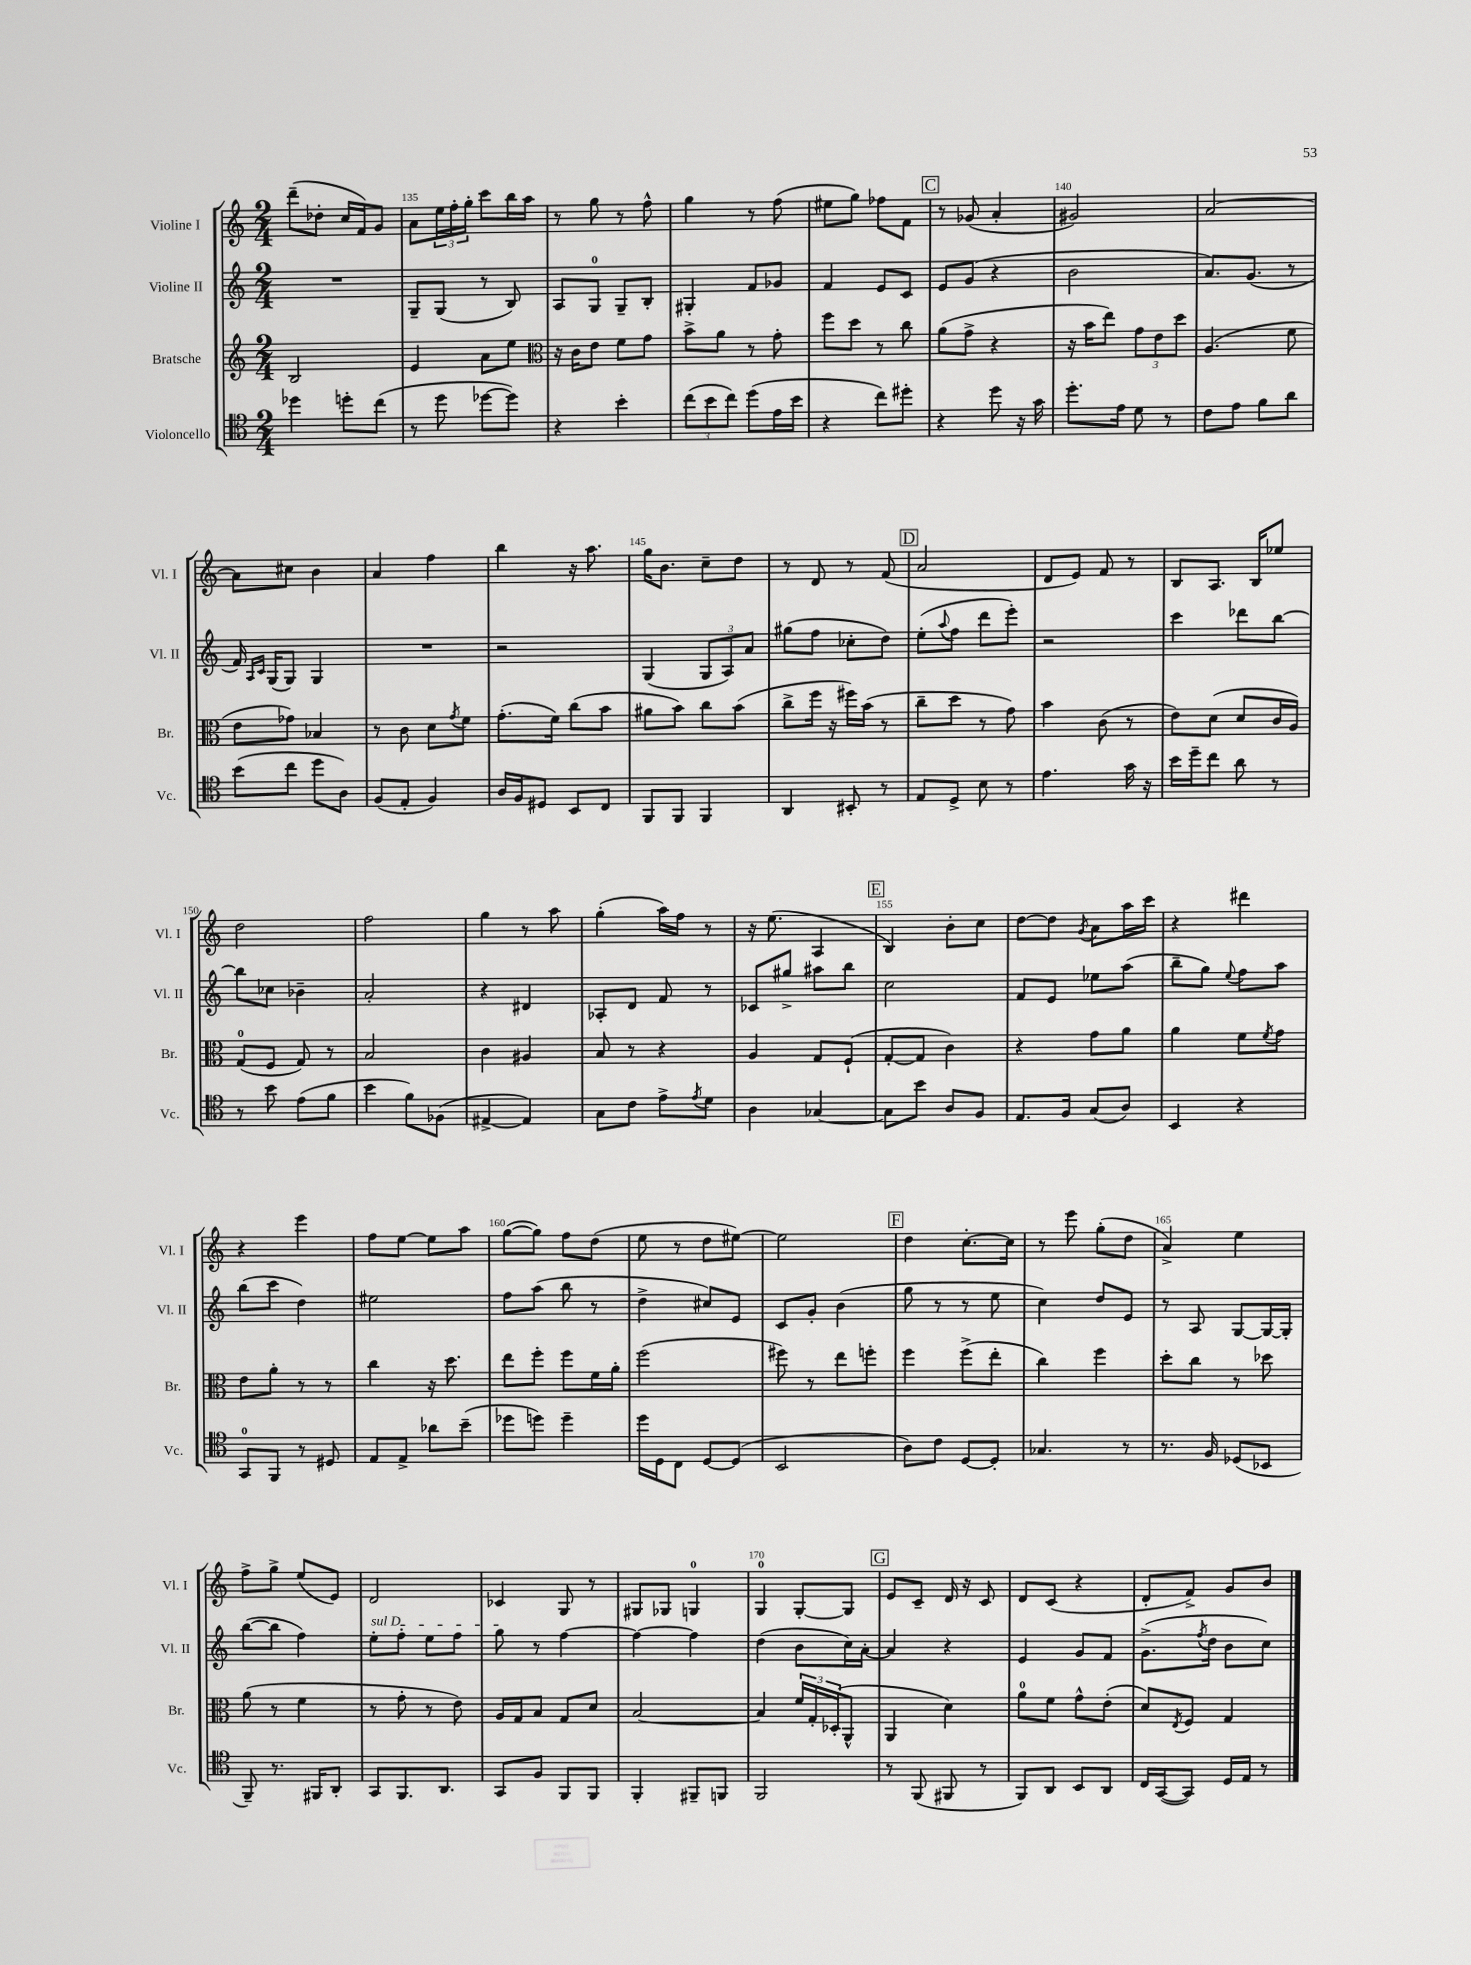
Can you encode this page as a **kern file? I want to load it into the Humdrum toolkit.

**kern	**kern	**kern	**kern
*staff4	*staff3	*staff2	*staff1
*clefC4	*clefG2	*clefG2	*clefG2
*k[]	*k[]	*k[]	*k[]
*M2/4	*M2/4	*M2/4	*M2/4
4dd-	2B	2r	(8ddd~
.	.	.	8dd-'
8dd'	.	.	16cc
.	.	.	16f)
(8cc	.	.	8g
=	=	=	=
8r	4e	8G~	8a
8dd	.	(8G	24ee
.	.	.	24ff'
.	.	.	24gg'
[8dd-	8a	8r	8ccc
8dd-])	8ee	8B)	16bb
.	.	.	16aa
=	=	=	=
*	*clefC3	*	*
4r	16r	8A	8r
.	16c	.	.
.	8e	8G	8gg
4b'	8f	8G~	8r
.	8g	8B'	8ff^^
=	=	=	=
(12cc	8b^	4G#'	4gg
12b	.	.	.
.	8a	.	.
12cc)	.	.	.
(8dd	8r	8f	8r
16e	8g'	8g-	(8ff
16b	.	.	.
=	=	=	=
4r	8ff	4f	8ee#
.	8dd	.	8gg)
8cc)	8r	8e	8ff-
8dd#'	8cc	8c	8f
=	=	=	=
4r	(8a	8e	8r
.	8g^	(8g	(8g-
8dd	4r	4r	4a'
16r	.	.	.
16g	.	.	.
=	=	=	=
8.dd'	16r	2b	2g#)
.	16b	.	.
.	8ee)	.	.
16e	.	.	.
8d	12g	.	.
.	12e	.	.
8r	.	.	.
.	12dd	.	.
=	=	=	=
8c	(4.A	8.a)	[2a
8e	.	.	.
.	.	(8.g	.
8f	.	.	.
8a	8f	8r	.
=	=	=	=
(8b	8e	16f)	8a]
.	.	16qqA	.
.	.	16qqc	.
.	.	(16G	.
8cc	8g-)	8G)	8cc#
8dd	4B-	4G	4b
8A)	.	.	.
=	=	=	=
(8F	8r	2r	4a
8E'	8c	.	.
4F)	8d	.	4ff
.	8qg	.	.
.	8f	.	.
=	=	=	=
16A	(8.g'	2r	4bb
16F	.	.	.
8D#	.	.	.
.	16f)	.	.
8BB	(8cc	.	16r
.	.	.	8.aa
8C	8b	.	.
=	=	=	=
8FF	8a#	(4G	16gg
.	.	.	8.b
8FF	8b)	.	.
4FF	8cc	12G	8cc~
.	.	12A)	.
.	(8b	.	8dd
.	.	12a	.
=	=	=	=
4AA	8cc^	(8gg#	8r
.	16ff	8ff	8d
.	16r	.	.
8BB#'	16ff#)	8cc-'	8r
.	(16b	.	.
8r	8r	8dd)	(8f
=	=	=	=
8E	8cc~	(8ee'	2a
.	.	8qqaa	.
8D^	8dd	8ff	.
8B	8r	8ddd	.
8r	8g)	8eee')	.
=	=	=	=
4.e	4b	2r	8d
.	.	.	8e)
.	(8c	.	8f
16g	8r	.	8r
16r	.	.	.
=	=	=	=
16b	8e)	4ccc	8B
16dd~	.	.	.
8cc	(8d	.	8.A
8a	8d	8ddd-	.
.	.	.	16B
8r	16c	[8bb	8ee-
.	16A)	.	.
=	=	=	=
8r	(8G	8bb]	2dd
8b	8F	8cc-	.
(8e	8G)	4b-~	.
8f	8r	.	.
=	=	=	=
4b	2B	2a'	2ff
8f)	.	.	.
(8F-	.	.	.
=	=	=	=
[4E#^	4c	4r	4gg
4E#])	4A#	4d#	8r
.	.	.	8aa
=	=	=	=
8G	8B	8A-'	(4gg'
8c	8r	8d	.
8e^	4r	8f	16aa)
.	.	.	16ff
8qe	.	.	.
8d	.	8r	8r
=	=	=	=
4A	4A	8c-	16r
.	.	.	(8.ee
.	.	8gg#^	.
[4G-	8G	8aa#	4A
.	(8F`	8bb	.
=	=	=	=
8G-]	[8G'	2cc	4B)
8b	8G]	.	.
8A	4c)	.	8b'
8F	.	.	8cc
=	=	=	=
8.E	4r	8f	[8dd
.	.	8e	8dd]
16F	.	.	.
.	.	.	8qg
(8G	8g	8ee-	8a
8A)	8a	(8aa	16aa
.	.	.	16ccc
=	=	=	=
4BB	4a	8bb~	4r
.	.	8gg)	.
.	.	8qqee	.
4r	8f	8ff	4ddd#
.	8qf	.	.
.	8g	8aa	.
=	=	=	=
8GG	8e	(8bb	4r
8FF	8a'	8ccc	.
8r	8r	4dd)	4eee
8D#	8r	.	.
=	=	=	=
8E	4cc	2ee#	8ff
8E^	.	.	[8ee
8a-	16r	.	8ee]
.	8.dd	.	.
(8b~	.	.	8aa
=	=	=	=
8dd-	8ee	8ff	([8gg
8dd)	8ff'	(8aa	8gg])
4dd~	8ff	8bb	8ff
.	16f	8r	(8dd
.	16a'	.	.
=	=	=	=
16dd	(2ff	4dd^	8ee
16D	.	.	.
8C	.	.	8r
[8D	.	8cc#)	8dd
(8D]	.	8e	[8ee#)
=	=	=	=
2BB	8ff#)	8c	2ee#]
.	8r	8g'	.
.	8ee	(4b	.
.	8ff'	.	.
=	=	=	=
8A)	4ff	8gg	4dd
8c	.	8r	.
[8D	(8ff^	8r	[8.cc'
8D']	8ee'	8ee	.
.	.	.	16cc]
=	=	=	=
4.G-	4cc)	4cc)	8r
.	.	.	8eee
.	4ff	8dd	(8gg'
8r	.	8e	8dd
=	=	=	=
8.r	8dd'	8r	4a^)
.	8cc	8A	.
16F	.	.	.
(8D-	8r	[8G	4ee
8BB-	8dd-	16G_	.
.	.	16G']	.
=	=	=	=
8FF~)	(8a	([8bb	8ff^
8.r	8r	8bb]	8gg^
.	4f	4ff)	(8ee
16FF#	.	.	.
8AA'	.	.	8e)
=	=	=	=
8GG	8r	8ee'	2d
8.FF	8g'	8ff'	.
.	8r	8ee	.
8.AA	.	.	.
.	8e)	8ff	.
=	=	=	=
8GG	16A	8gg	4c-
.	16G	.	.
8F	8B	8r	.
8FF	8G	[4ff	8G
8FF	8d	.	8r
=	=	=	=
4FF'	[2B	4ff_	8G#
.	.	.	8G-
8FF#~	.	4ff]	4G
8FF	.	.	.
=	=	=	=
2FF	4B]	(4dd	4G
.	24f	8b	[8G'
.	24G'	.	.
.	(24D-'	.	.
.	8AA^^	16cc)	8G]
.	.	[16a'	.
=	=	=	=
8r	4AA	4a]	8e
(8FF	.	.	8c~
8FF#	4d)	4r	16d
.	.	.	16r
8r	.	.	8c
=	=	=	=
8FF)	8a	4e	8d
8AA	8f	.	(8c
8BB	8g^^	8g	4r
8AA	(8e'	8f	.
=	=	=	=
16C	8d)	(8.g^	8d'
([16GG	.	.	.
.	8qE	.	.
8GG])	8F	.	8f^)
.	.	8qff	.
.	.	16dd	.
16D	4G	8b	8g
16E	.	.	.
8r	.	8cc)	8b
==	==	==	==
*-	*-	*-	*-
